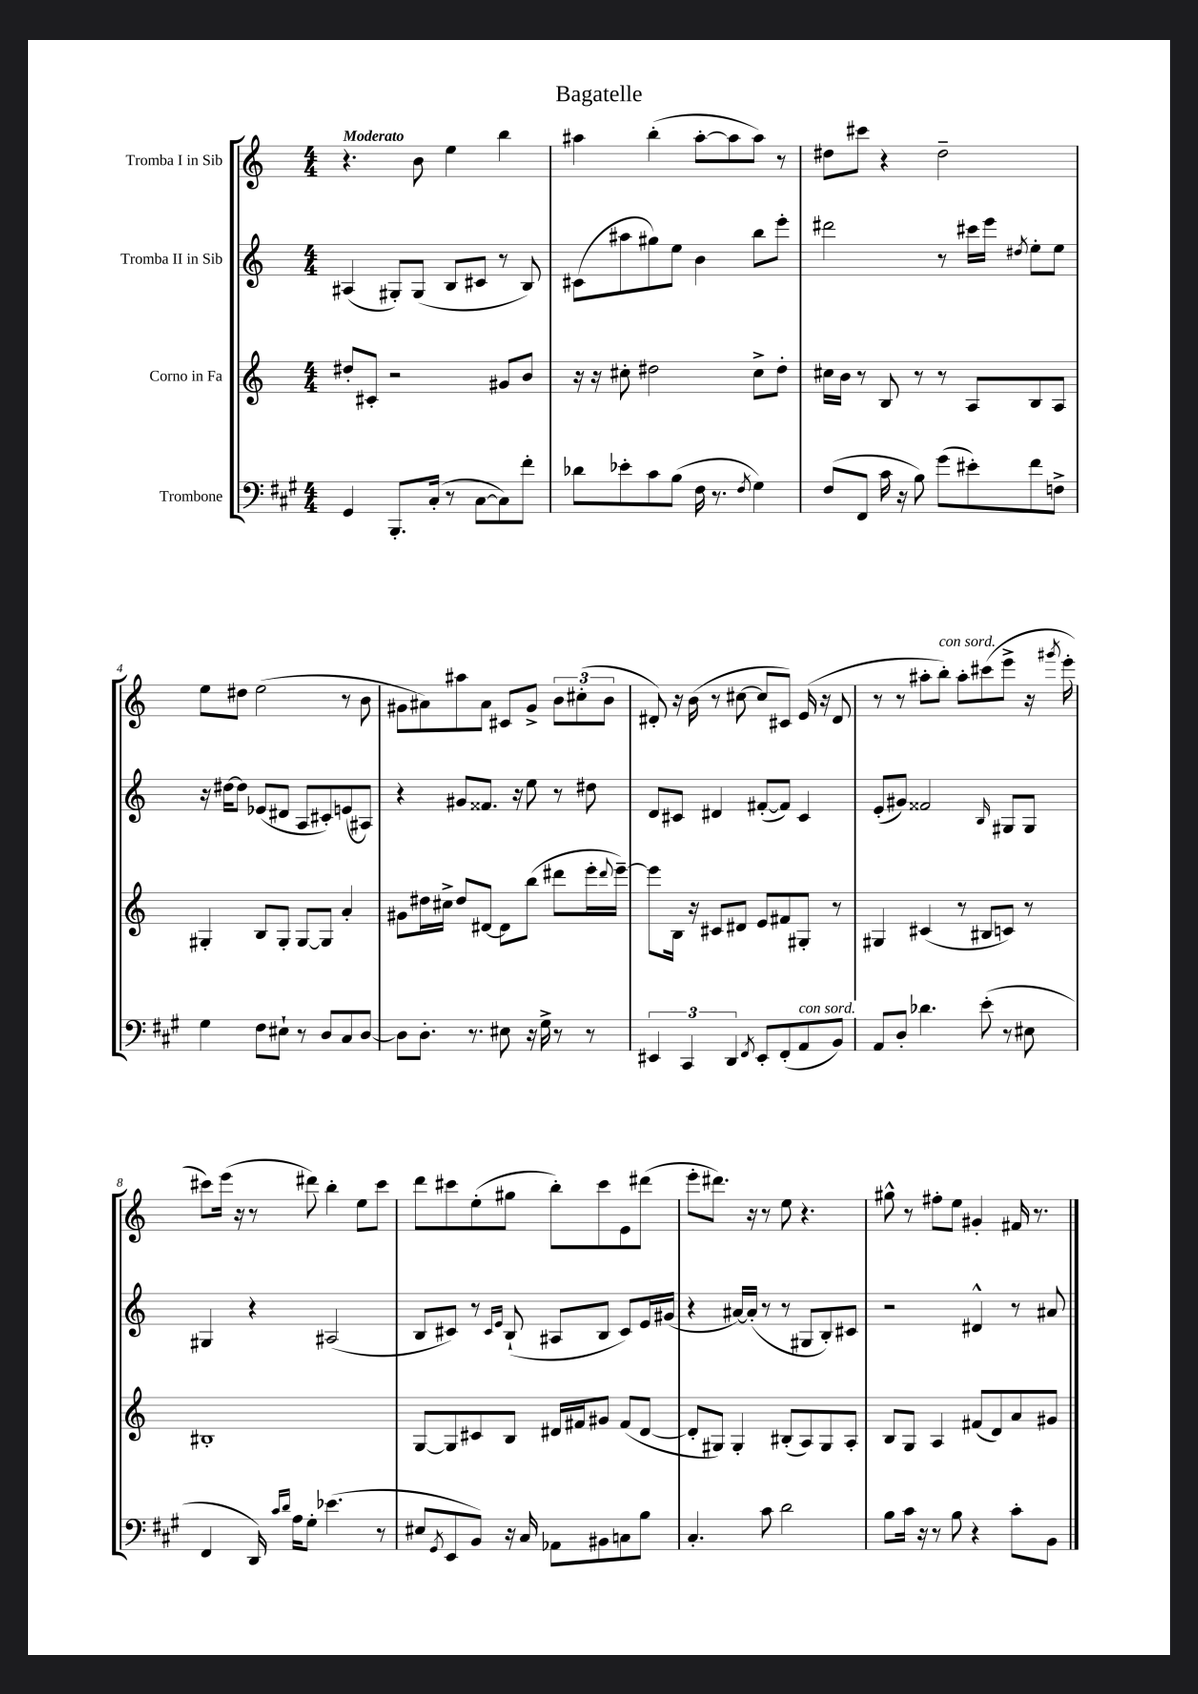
\header { title = "Bagatelle" }
<<
\new StaffGroup <<
\new Staff = "s0" \with { instrumentName = "Tromba I in Sib" } {
    \clef treble \key c \major \numericTimeSignature \time 4/4 \tempo "Moderato"
    r4. b'8 e''4 b''4 |
    ais''4 b''4-.( ais''8~-. ais''8 ais''8) r8 |
    dis''8 cis'''8 r4 dis''2-- |
    e''8 dis''8 e''2( r8 b'8 |
    gis'8 ais'8) ais''8 ais'8 cis'8 gis'8-> \tuplet 3/2 { b'8 cis''8-.( b'8 } |
    dis'8-.) r16 b'16( r8 cis''8~ cis''8 cis'8) e'16( r16 dis'8 |
    r8 r8 ais''8-. b''8-.^\markup { \italic "con sord." }) ais''8-. cis'''8( e'''8-> r16 \acciaccatura { gis'''8 } e'''16-. |
    cis'''8) e'''16( r16 r8 dis'''8) b''4-. e''8 cis'''8 |
    d'''8 cis'''8 e''8-.( gis''8 b''8-.) cis'''8 e'8 dis'''8( |
    e'''8-. dis'''8.) r16 r8 e''8 r4. |
    gis''8-^ r8 fis''8-. e''8 gis'4-. fis'16 r8. \bar "|." |
}
\new Staff = "s1" \with { instrumentName = "Tromba II in Sib" } {
    \clef treble \key c \major \numericTimeSignature \time 4/4
    ais4( gis8-.) gis8( b8 cis'8 r8 b8) |
    cis'8( ais''8 gis''8) e''8 b'4 b''8 e'''8-. |
    dis'''2 r8 cis'''16 e'''16 \acciaccatura { dis''8 } e''8-. e''8 |
    r16 dis''16~ dis''8 ees'8( dis'8 a8 cis'8-.) e'8( ais8) |
    r4 gis'8 fisis'8. r16 e''8 r8 dis''8 |
    d'8 cis'8 dis'4 fis'8~-.( fis'8) cis'4 |
    e'8-.( gis'8) fisis'2 \grace { b16 } gis8 gis8 |
    gis4 r4 ais2( |
    b8 cis'8) r8 \grace { cis'16 e'16 } b8-!( ais8 b8 cis'8) e'16 gis'16( |
    r4 ais'16~) ais'16-.( r8 r8 gis8 b8-.) cis'8 |
    r2 dis'4-^ r8 ais'8 \bar "|." |
}
\new Staff = "s2" \with { instrumentName = "Corno in Fa" } {
    \clef treble \key c \major \numericTimeSignature \time 4/4
    dis''8-. cis'8-. r2 gis'8 b'8 |
    r16 r16 cis''8-. dis''2 cis''8-> dis''8-. |
    cis''16 b'16 r8 b8 r8 r8 a8 b8 a8 |
    gis4-. b8 gis8-. gis8~ gis8 a'4-. |
    gis'8 dis''16 cis''16-> dis''8 dis'8~ dis'8 b''8( dis'''8 e'''16-. \appoggiatura { dis'''8 } e'''16~--) |
    e'''8 b16 r16 cis'8 dis'8 e'8 fis'8 gis8-. r8 |
    gis4 cis'4( r8 bis8 c'8) r8 |
    bis1-. |
    g8~ g8 cis'8 b8 dis'16 fis'16 gis'8 fis'8( dis'8~ |
    dis'8-. gis8) gis4-. bis8-.( a8) gis8 a8-. |
    b8 g8 a4 fis'8( d'8) a'8 gis'8 \bar "|." |
}
\new Staff = "s3" \with { instrumentName = "Trombone" } {
    \clef bass \key a \major \numericTimeSignature \time 4/4
    gis,4 b,,8.-. cis16-.( r8 cis8~ cis8) fis'8-. |
    des'8 ees'8-. cis'8 b8( fis16 r8. \acciaccatura { fis8 } gis4) |
    fis8( fis,8 cis'16 r16 b8) gis'8( eis'8-.) fis'8 f8-> |
    gis4 fis8 eis8-! r8 d8 cis8 d8~ |
    d8 d8.-. r8. eis8 r16 gis16-> r8 r8 |
    \tuplet 3/2 { eis,4 cis,4 d,4 } \acciaccatura { fis,8 } eis,8-. fis,8-.( a,8^\markup { \italic "con sord." } b,8) |
    a,8 d8-. des'4. e'8-.( r8 eis8 |
    fis,4 d,16) \grace { cis'16 d'16 } a16 gis8-. ees'4.( r8 |
    eis8 \acciaccatura { gis,8 } e,8 b,8) r16 cis16 aes,8 bis,8 c8 b8 |
    cis4.-. cis'8 d'2 |
    b8 cis'16 r16 r8 b8 r4 cis'8-. b,8 \bar "|." |
}
>>
>>
